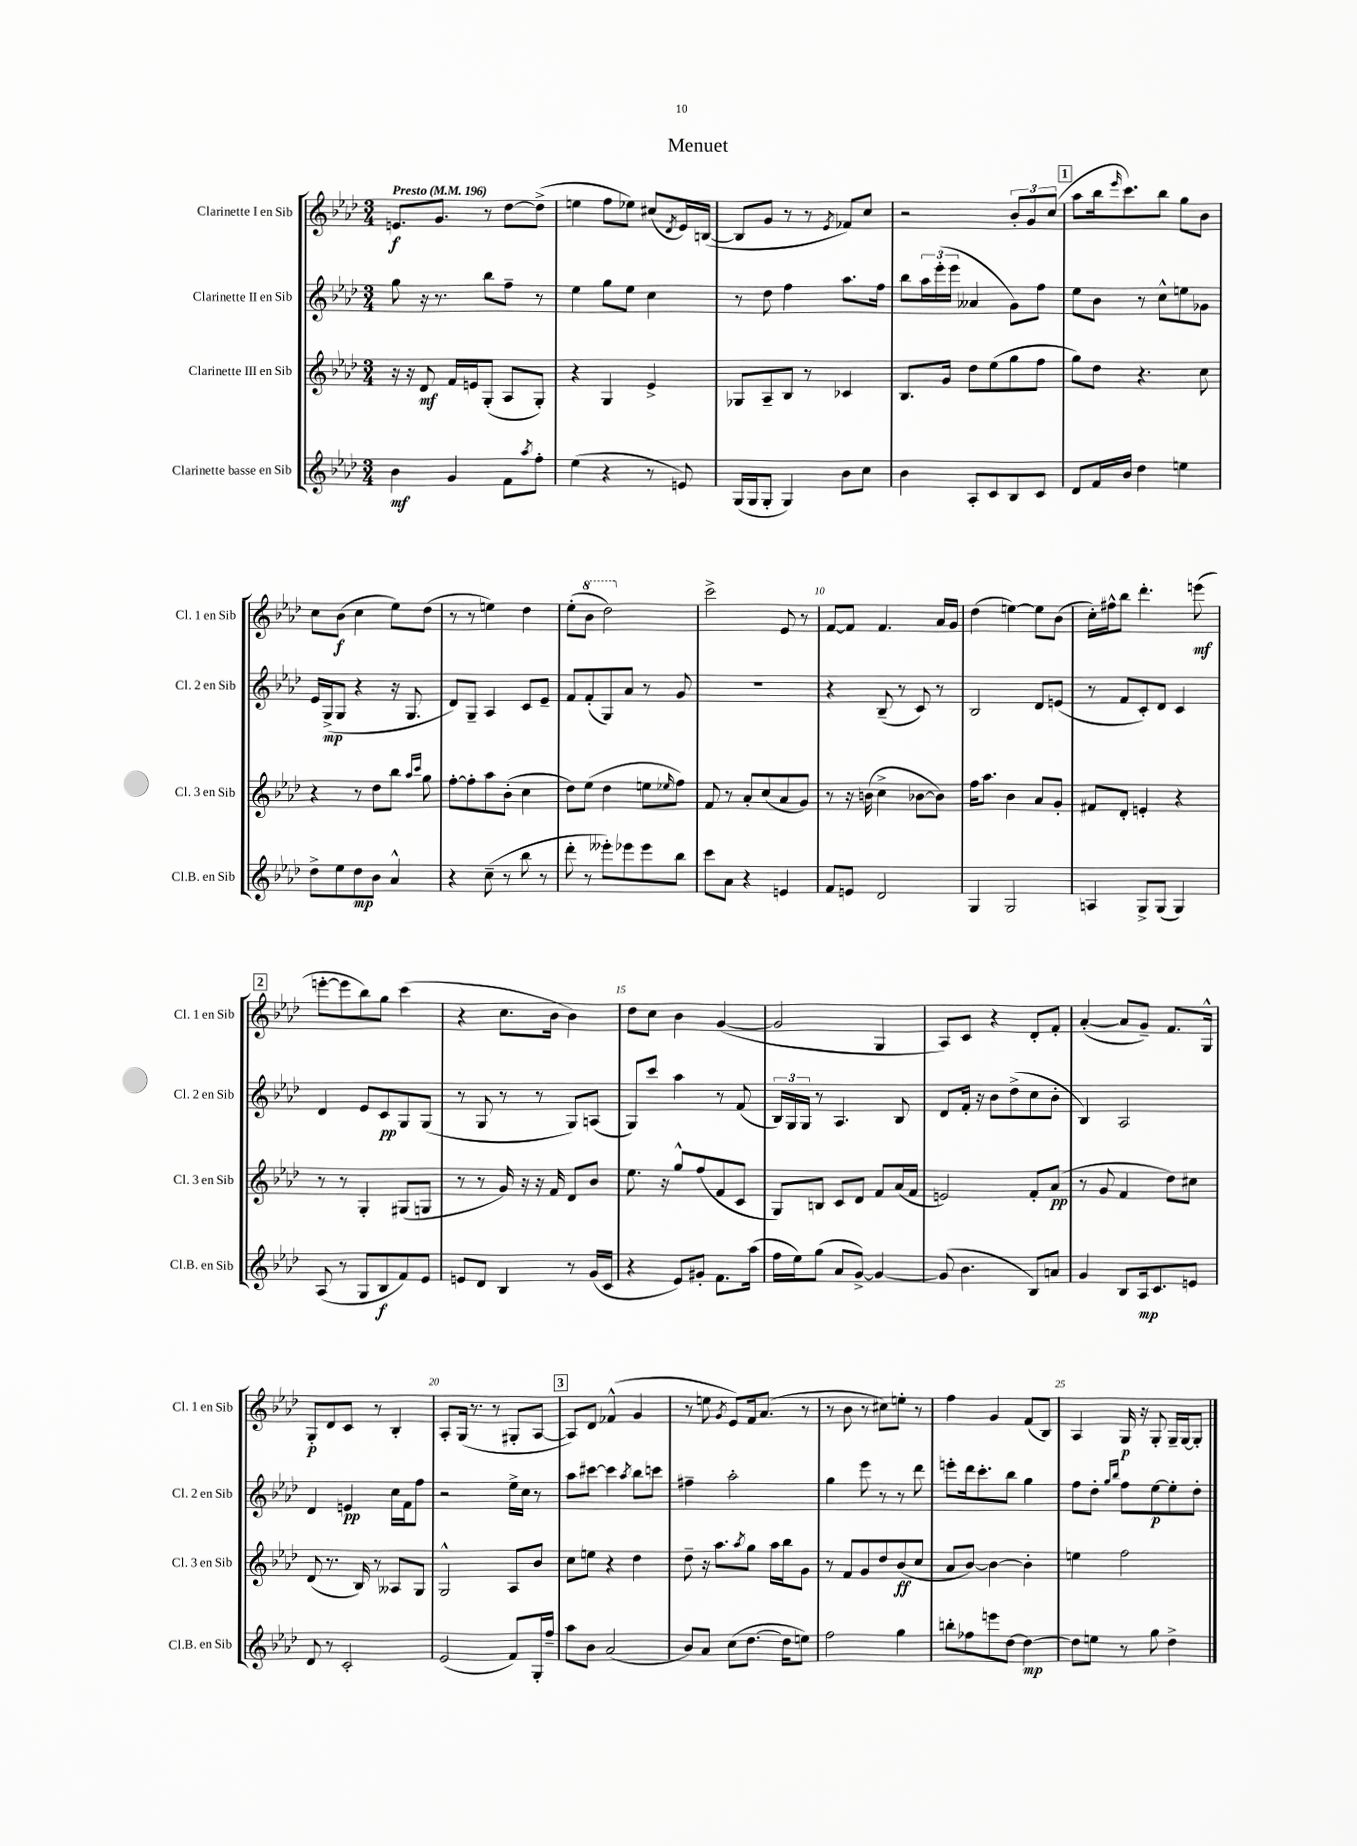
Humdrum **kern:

**kern	**dynam	**kern	**dynam	**kern	**dynam	**kern	**dynam
*part4	*part4	*part3	*part3	*part2	*part2	*part1	*part1
*staff4	*staff4	*staff3	*staff3	*staff2	*staff2	*staff1	*staff1
*I"Clarinette basse en Sib	*	*I"Clarinette III en Sib	*	*I"Clarinette II en Sib	*	*I"Clarinette I en Sib	*
*I'Cl.B. en Sib	*	*I'Cl. 3 en Sib	*	*I'Cl. 2 en Sib	*	*I'Cl. 1 en Sib	*
*clefG2	*	*clefG2	*	*clefG2	*	*clefG2	*
*k[b-e-a-d-]	*	*k[b-e-a-d-]	*	*k[b-e-a-d-]	*	*k[b-e-a-d-]	*
*M3/4	*	*M3/4	*	*M3/4	*	*M3/4	*
*MM196	*	*MM196	*	*MM196	*	*MM196	*
=1	=1	=1	=1	=1	=1	=1	=1
!	!	!	!	!	!	!LO:TX:a:B:t=Presto	!
4b-\	mf	16r	.	8gg\	.	8.en/L	f
.	.	16r	.	.	.	.	.
.	.	8d-/	mf	16r	.	.	.
.	.	.	.	8.r	.	8.g/J	.
4g/	.	16f/LL	.	.	.	.	.
.	.	16en/J	.	.	.	.	.
.	.	(8G'/J	.	8bb-\L	.	8r	.
8f\L	.	8A-/L	.	8ff~\J	.	[8dd-\L	.
8qaa-/	.	.	.	.	.	.	.
8ff'\J	.	8G'/J)	.	8r	.	(8dd-^\J]	.
=2	=2	=2	=2	=2	=2	=2	=2
(4ee-\	.	4r	.	4ee-\	.	4een\	.
4r	.	4G/	.	8gg\L	.	8ff\L	.
.	.	.	.	8ee-\J	.	8ee-X\J)	.
8r	.	4e-^/	.	4cc\	.	(8cc#X/L	.
.	.	.	.	.	.	8qd-/	.
8en/)	.	.	.	.	.	16e-/L)	.
.	.	.	.	.	.	([16Bn/JJ	.
=3	=3	=3	=3	=3	=3	=3	=3
(16G/LL	.	8G-X/L	.	8r	.	8B/L]	.
16G/J	.	.	.	.	.	.	.
8G'/J	.	8A-~/	.	8dd-\	.	8g/J	.
4G/)	.	8B-/J	.	4ff\	.	8r	.
.	.	8r	.	.	.	8r	.
.	.	.	.	.	.	8qe-/	.
8b-\L	.	4c-X/	.	8.aa-\L	.	8f-X/L)	.
8cc\J	.	.	.	.	.	8cc/J	.
.	.	.	.	16ff\Jk	.	.	.
=4	=4	=4	=4	=4	=4	=4	=4
4b-\	.	8.B-/L	.	8bb-\L	.	2r	.
.	.	.	.	24aa-\L	.	.	.
.	.	.	.	(24eee-'\	.	.	.
.	.	16g/Jk	.	.	.	.	.
.	.	.	.	24eee-\JJ	.	.	.
8A-'/L	.	8dd-\L	.	4a--X/	.	.	.
8c/	.	(8ee-\	.	.	.	.	.
8B-/	.	8gg\	.	8g\L)	.	12b-'/L	.
.	.	.	.	.	.	12g/	.
8c/J	.	8ff\J	.	8ff\J	.	.	.
.	.	.	.	.	.	(12cc/J	.
!!LO:REH:place=s1:t=1
=5	=5	=5	=5	=5	=5	=5	=5
8d-/L	.	8gg\L)	.	8ee-\L	.	8aa-\L	.
16f/L	.	8dd-\J	.	8b-\J	.	16bb-\k	.
.	.	.	.	.	.	16qqeee-/	.
16b-/JJ	.	.	.	.	.	8.ccc\)	.
4dd-\	.	4.r	.	8r	.	.	.
.	.	.	.	8cc^^\L	.	8bb-\J	.
4een\	.	.	.	8een\	.	8gg\L	.
.	.	8cc\	.	8g-X\J	.	8b-\J	.
!!LO:LB:g=z
=6	=6	=6	=6	=6	=6	=6	=6
8dd-^\L	.	4r	.	16e-/LL	.	8cc\L	.
.	.	.	.	(16G^/J	mp	.	.
8ee-\	.	.	.	8G/J	.	(8b-\J	f
8dd-\	mp	8r	.	4r	.	4cc\	.
8b-\J	.	8dd-\L	.	.	.	.	.
4a-^^/	.	8bb-\J	.	16r	.	8ee-\L)	.
.	.	.	.	8.G/	.	.	.
.	.	16qqaa-/LL	.	.	.	.	.
.	.	16qqccc/JJ	.	.	.	.	.
.	.	8gg\	.	.	.	(8dd-\J	.
=7	=7	=7	=7	=7	=7	=7	=7
4r	.	[8ff'\L	.	8d-/L)	.	8r	.
.	.	8ff'\]	.	8G~/J	.	8r	.
(8cc~\	.	8aa-\	.	4A-/	.	4een\)	.
8r	.	(8b-'\J	.	.	.	.	.
8bb-\	.	4cc\	.	8c/L	.	4dd-\	.
8r	.	.	.	8e-~/J	.	.	.
=8	=8	=8	=8	=8	=8	=8	=8
8ddd-'\	.	8dd-\L)	.	8f/L	.	(8ee-'\L	.
*	*	*	*	*	*	*8va	*
8r	.	(8ee-\J	.	(8f'/	.	8bb-\J	.
8eee--X'\L)	.	4dd-\	.	8G/)	.	2ddd-\)	.
8eee-X\	.	.	.	8a-/J	.	.	.
8eee-\	.	8een\L	.	8r	.	.	.
.	.	16qqee-X/	.	.	.	.	.
8bb-\J	.	8ff\J)	.	8g/	.	.	.
=9	=9	=9	=9	=9	=9	=9	=9
*	*	*	*	*	*	*X8va	*
8ccc\L	.	8f/	.	2.r	.	2ccc^\	.
8a-\J	.	8r	.	.	.	.	.
4r	.	8a-'/L	.	.	.	.	.
.	.	(8cc/	.	.	.	.	.
4en/	.	8a-/	.	.	.	8e-/	.
.	.	8g/J)	.	.	.	8r	.
=10	=10	=10	=10	=10	=10	=10	=10
8f/L	.	8r	.	4r	.	[8f/L	.
8en/J	.	16r	.	.	.	8f/J]	.
.	.	(16bn\	.	.	.	.	.
2d-/	.	4cc^\	.	(8B-~/	.	4.f/	.
.	.	.	.	8r	.	.	.
.	.	[8b-X\L	.	8c/)	.	.	.
.	.	8b-\J])	.	8r	.	16a-/LL	.
.	.	.	.	.	.	16g/JJ	.
=11	=11	=11	=11	=11	=11	=11	=11
4G/	.	16ff\KL	.	2B-/	.	(4dd-\	.
.	.	8.aa-\J	.	.	.	.	.
2G/	.	4b-\	.	.	.	[4een\)	.
.	.	8a-/L	.	8d-/L	.	8ee\L]	.
.	.	8g'/J	.	(8en/J	.	(8b-\J	.
=12	=12	=12	=12	=12	=12	=12	=12
4An/	.	8f#X/L	.	8r	.	16cc'\LL)	.
.	.	.	.	.	.	16ff#X^^\J	.
.	.	8d-'/J	.	8f/L	.	8bb-\J	.
8G^/L	.	4en'/	.	8c'/)	.	4.ddd-'\	.
(8G/J	.	.	.	8d-/J	.	.	.
4G/)	.	4r	.	4c/	.	.	.
.	.	.	.	.	.	(8eeen\	mf
!!LO:LB:g=z
!!LO:REH:place=s1:t=2
=13	=13	=13	=13	=13	=13	=13	=13
(8A-/	.	8r	.	4d-/	.	[8eeen'\L	.
8r	.	8r	.	.	.	8eee\]	.
8G/L	.	4G'/	.	8e-/L	.	8bb-\)	.
8B-/	f	.	.	8c/	pp	8gg\J	.
8f/)	.	(8G#X/L	.	8G/	.	(4ccc\	.
8e-/J	.	8Gn/J	.	(8G/J	.	.	.
=14	=14	=14	=14	=14	=14	=14	=14
8en/L	.	8r	.	8r	.	4r	.
8d-/J	.	8r	.	8G/	.	.	.
4B-/	.	16g/)	.	8r	.	8.cc\L	.
.	.	16r	.	.	.	.	.
.	.	16r	.	8r	.	.	.
.	.	16f/	.	.	.	16b-\Jk	.
8r	.	8d-/L	.	8G/L)	.	4b-\)	.
(16g/LL	.	8b-/J	.	(8An/J	.	.	.
16c/JJ	.	.	.	.	.	.	.
=15	=15	=15	=15	=15	=15	=15	=15
4r	.	8.ee-\	.	8G/L)	.	8dd-\L	.
.	.	.	.	8ccc/J	.	8cc\J	.
.	.	16r	.	.	.	.	.
8e-/L)	.	8gg^^/L	.	4aa-\	.	4b-\	.
8g#X'/J	.	(8ff/	.	.	.	.	.
8.f\L	.	8f/	.	8r	.	([4g/	.
.	.	8c/J	.	(8f/	.	.	.
(16aa-\Jk	.	.	.	.	.	.	.
=16	=16	=16	=16	=16	=16	=16	=16
16ff\LL	.	8G/L)	.	24B-/LL)	.	2g/]	.
.	.	.	.	24G/	.	.	.
16ee-\J)	.	.	.	.	.	.	.
.	.	.	.	24G/JJ	.	.	.
(8gg\J	.	8Bn/J	.	8r	.	.	.
8a-/L	.	8c/L	.	4.A-/	.	.	.
[8g^/J)	.	8d-/J	.	.	.	.	.
4g/_	.	8f/L	.	.	.	4G/	.
.	.	(16a-/L	.	8B-/	.	.	.
.	.	16f/JJ	.	.	.	.	.
=17	=17	=17	=17	=17	=17	=17	=17
(8g/]	.	2en/)	.	8d-/L	.	8A-/L)	.
4.b-\	.	.	.	16f'/Jk	.	8c/J	.
.	.	.	.	16r	.	.	.
.	.	.	.	8b-\L	.	4r	.
.	.	.	.	(8dd-^\	.	.	.
8B-/L)	.	8f'/L	.	8cc\	.	8d-'/L	.
8an/J	.	(8a-/J	pp	8b-'\J	.	8f'/J	.
=18	=18	=18	=18	=18	=18	=18	=18
4g/	.	8r	.	4B-/)	.	([4a-'/	.
.	.	8g/	.	.	.	.	.
8B-/L	.	4f/	.	2A-/	.	8a-/L]	.
16A-/k	mp	.	.	.	.	8g~/J)	.
8.c/	.	.	.	.	.	.	.
.	.	8dd-\L)	.	.	.	8.f/L	.
8en/J	.	8cc#X\J	.	.	.	.	.
.	.	.	.	.	.	16G^^/Jk	.
!!LO:LB:g=z
=19	=19	=19	=19	=19	=19	=19	=19
8d-/	.	(8d-/	.	4d-/	.	8G'/L	p
8r	.	8.r	.	.	.	8d-/	.
2c'/	.	.	.	4en/	pp	8c/J	.
.	.	16B-/)	.	.	.	.	.
.	.	8r	.	.	.	8r	.
.	.	8A--X/L	.	16cc\LL	.	4B-'/	.
.	.	.	.	16f\J	.	.	.
.	.	8G/J	.	8ff\J	.	.	.
=20	=20	=20	=20	=20	=20	=20	=20
(2e-/	.	2G^^/	.	2r	.	8A-'/L	.
.	.	.	.	.	.	(16G/Jk	.
.	.	.	.	.	.	8.r	.
.	.	.	.	.	.	8r	.
8f/L)	.	8A-/L	.	16ee-^\LL	.	8G#X'/L	.
.	.	.	.	16cc\JJ	.	.	.
16G'/L	.	8b-/J	.	8r	.	[8A-/J	.
16ff~/JJ	.	.	.	.	.	.	.
!!LO:REH:place=s1:t=3
=21	=21	=21	=21	=21	=21	=21	=21
8aa-\L	.	8cc\L	.	8aa-\L	.	8A-/L])	.
8b-\J	.	8een\J	.	[8ccc#X\J	.	8d-/J	.
(2a-/	.	4r	.	4ccc#\]	.	(4f-X^^/	.
.	.	.	.	8qaa-/	.	.	.
.	.	4dd-\	.	8bb-\L	.	4g/	.
.	.	.	.	8cccn\J	.	.	.
=22	=22	=22	=22	=22	=22	=22	=22
8b-/L)	.	8dd-~\	.	4ff#X~\	.	8r	.
8a-/J	.	16r	.	.	.	8een\	.
.	.	8.aa-\L	.	.	.	.	.
.	.	.	.	.	.	8qg/	.
(8cc\L	.	.	.	2aa-'\	.	8e-/L)	.
.	.	8qaa-/	.	.	.	.	.
[8.dd-\J	.	8gg\J	.	.	.	16f/k	.
.	.	.	.	.	.	(8.a-/J	.
.	.	16aa-\LL	.	.	.	.	.
16dd-\KL]	.	16bb-\J	.	.	.	.	.
8een\J)	.	8g\J	.	.	.	8r	.
=23	=23	=23	=23	=23	=23	=23	=23
2ff\	.	8r	.	4gg\	.	8r	.
.	.	8f/L	.	.	.	8b-\	.
.	.	8g/	.	8eee-\	.	8r	.
.	.	8dd-/	.	8r	.	8cc#X\L)	.
4gg\	.	(8b-/	ff	8r	.	8een'\J	.
.	.	8cc/J	.	8ddd-\	.	8r	.
=24	=24	=24	=24	=24	=24	=24	=24
8bbn'\L	.	8a-/L	.	8eeen'\L	.	4ff\	.
8ff-X\	.	[8b-/J)	.	16ddd-\k	.	.	.
.	.	.	.	8.ccc'\	.	.	.
8eeen\	.	4b-\_	.	.	.	4g/	.
[8dd-\J	.	.	.	8bb-\J	.	.	.
4dd-\_	mp	4b-'\]	.	4gg\	.	(8f/L	.
.	.	.	.	.	.	8B-/J)	.
=25	=25	=25	=25	=25	=25	=25	=25
8dd-\L]	.	4een\	.	8ff\L	.	4A-/	.
8een\J	.	.	.	8dd-'\J	.	.	.
.	.	.	.	16qqgg/LL	.	.	.
.	.	.	.	16qqbb-/JJ	.	.	.
8r	.	2ff\	.	8ff\L	.	16G/	p
.	.	.	.	.	.	16r	.
8gg\	.	.	.	[8ee-\	p	8G'/	.
4dd-^\	.	.	.	8ee-'\]	.	16G~/LL	.
.	.	.	.	.	.	[16G/J	.
.	.	.	.	8dd-'\J	.	8G'/J]	.
==	==	==	==	==	==	==	==
*-	*-	*-	*-	*-	*-	*-	*-
